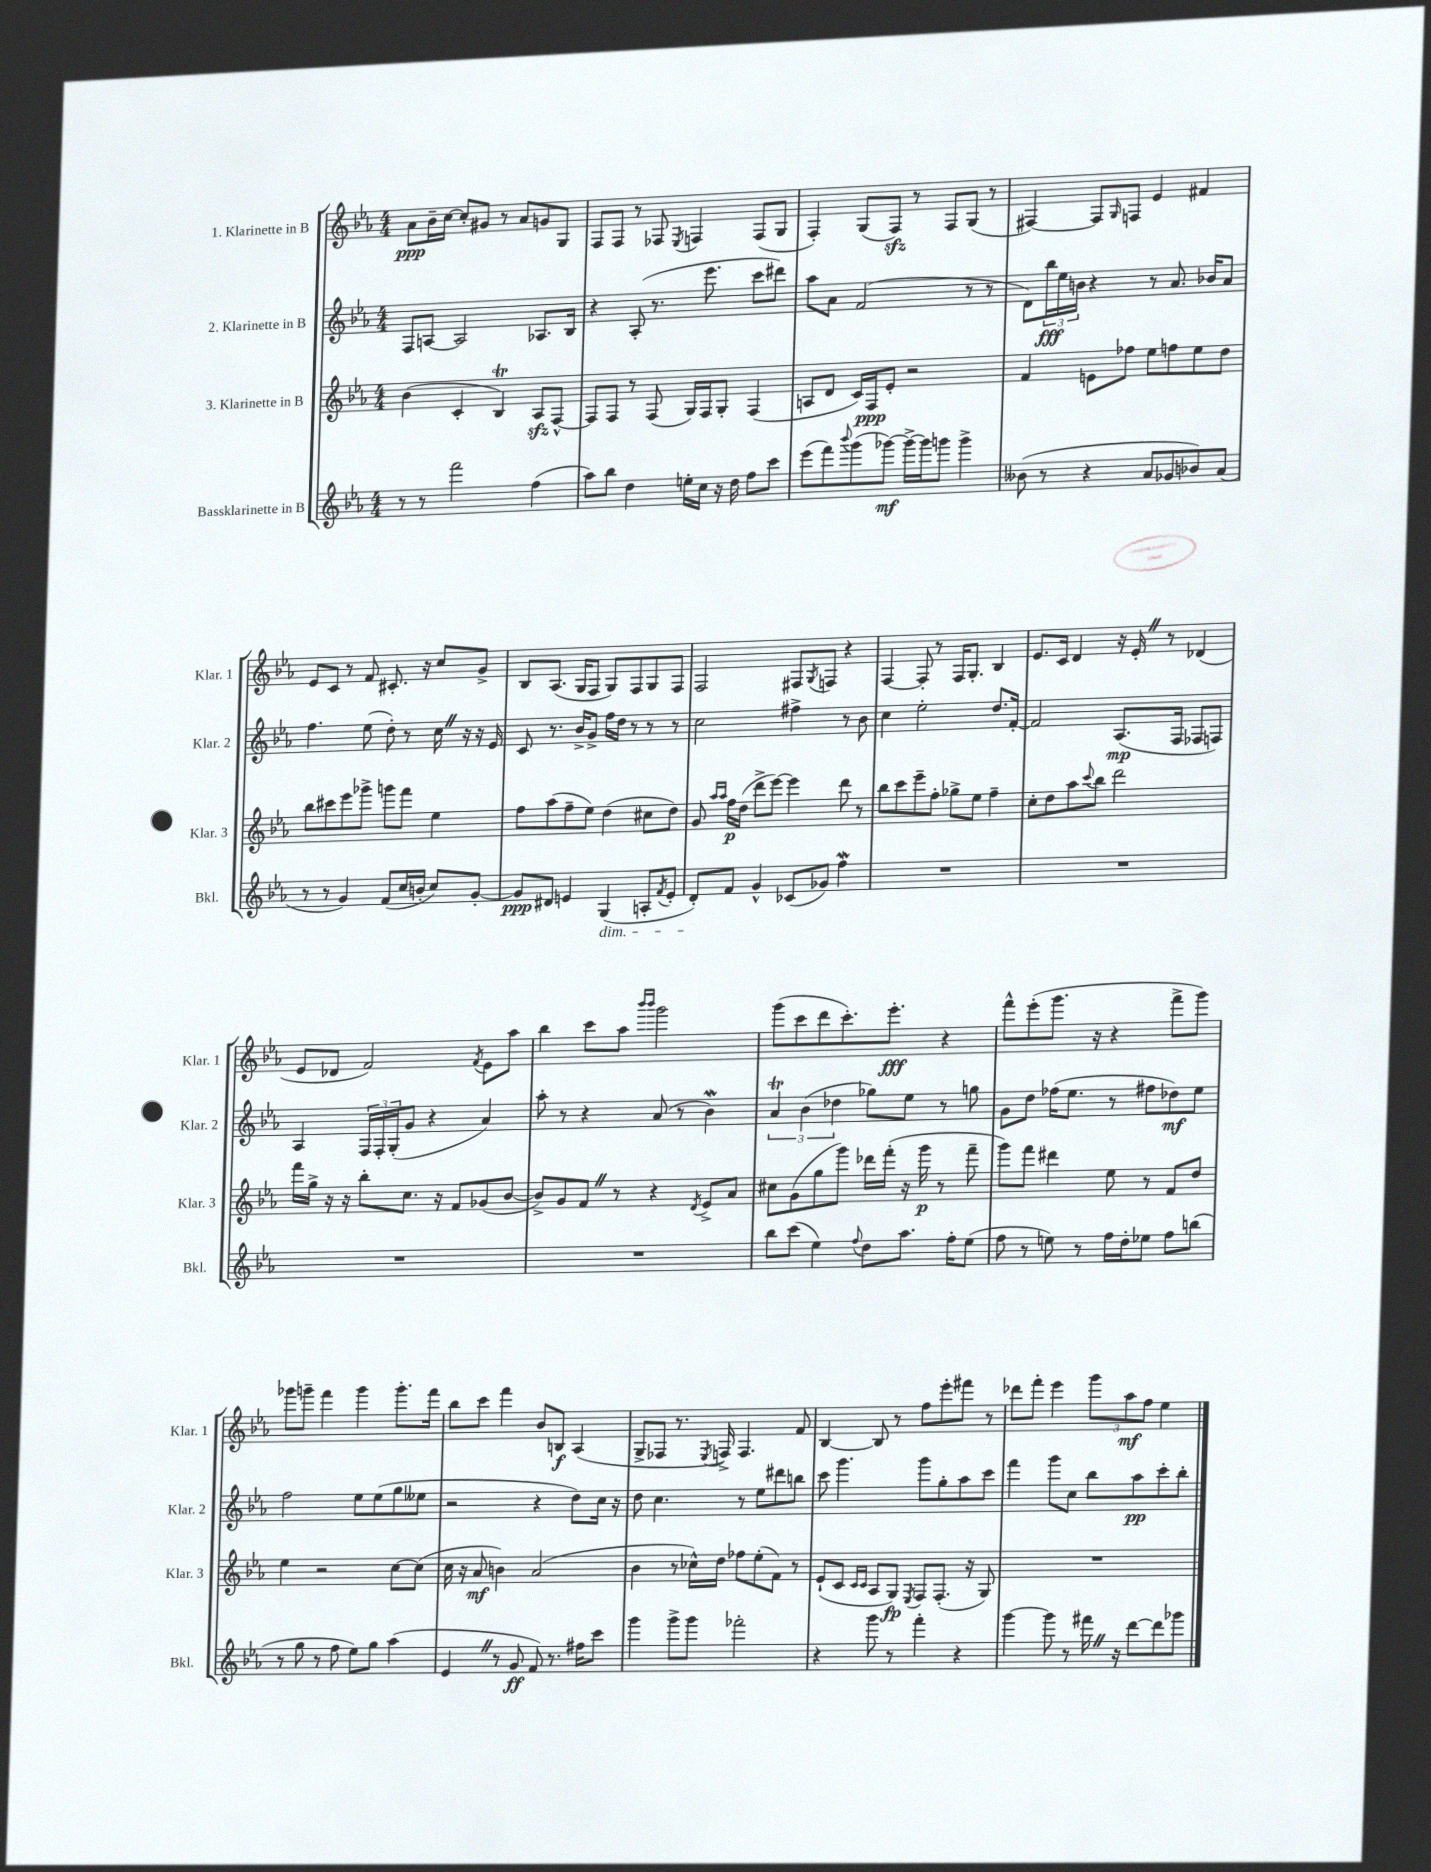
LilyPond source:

<<
\new StaffGroup <<
\new Staff = "s0" \with { instrumentName = "1. Klarinette in B" shortInstrumentName = "Klar. 1" } {
    \clef treble \key ees \major \numericTimeSignature \time 4/4
    aes'8\ppp bes'16-- c''16~ c''8-. gis'8 r8 aes'8 g'8 g8 |
    f8 f8 r8 fes8 \acciaccatura { ees8 } f4 f8( g8 |
    f4-.) g8( f8\sfz) r8 f8 g8( r8 |
    fis4~) fis8 \grace { g16 } f8 ees'4 fis'4 |
    ees'8 c'8 r8 f'8 cis'8.-. r16 c''8 g'8-> |
    bes8 aes8.( g16 f8 g8) f8 g8 f8 |
    f2 fis8 \acciaccatura { g8 } f8 r4 |
    f4~ f8-. r8 f16 g8.-. bes4 |
    ees'8. c'16 d'4 r16 ees'16-. \once \override BreathingSign.text = \markup { \musicglyph "scripts.caesura.straight" } \breathe r8 des'4( |
    ees'8 des'8 f'2) \acciaccatura { f'8 } ees'8 aes''8 |
    bes''4 c'''8 aes''8 \grace { bes'''16 bes'''16 } g'''2 |
    g'''8( c'''8 d'''8 c'''8.-.) ees'''8.-.\fff r4 |
    f'''8-^ ees'''8-.( g'''8. r16 r4 f'''8-> g'''8) |
    ges'''8 g'''8-- f'''4 g'''4 g'''8.-. f'''16 |
    bes''8 c'''8 f'''4 bes'8 b8\f aes4( |
    g8-> fes8 r8. \acciaccatura { ees8 } f16->) f4. f'8 |
    bes4~ bes8 r8 f''8 ees'''8-. fis'''8 r8 |
    des'''8 f'''8-. ees'''4 \tuplet 3/2 { g'''8 aes''8\mf f''8 } ees''4 \bar "|." |
}
\new Staff = "s1" \with { instrumentName = "2. Klarinette in B" shortInstrumentName = "Klar. 2" } {
    \clef treble \key ees \major \numericTimeSignature \time 4/4
    f8 a8~ a2 aes8. bes16 |
    r4 aes8-.( r8. ees'''8. c'''8 dis'''8) |
    aes''8 aes'8 f'2( r8 r8 |
    d'8) \tuplet 3/2 { bes''16\fff ees''16 b'16 } r4 r8 aes'8. bes'16 aes'8 |
    f''4. ees''8( d''8-.) r8 c''16 \once \override BreathingSign.text = \markup { \musicglyph "scripts.caesura.straight" } \breathe r16 r16 ees'16 |
    c'8 r8. bes'16-> g'8-> f''16 d''16 r8 r8 r8 |
    c''2 fis''4-> r8 bes'8 |
    c''4 ees''2-. d''8. f'16~-. |
    f'2 aes8.\mp( f16 fes8 f8) |
    aes4 \tuplet 3/2 { f16 f16-. g16-.( } g'8 r4 aes'4) |
    aes''8-. r8 r4 aes'8( r8 bes'4\mordent) |
    \tuplet 3/2 { aes'4\trill bes'4( des''4 } ges''8) ees''8 r8 g''8 |
    g'8 d''8 fes''16( ees''8. r8 fis''8 des''8\mf) ees''8 |
    f''2 ees''8 ees''8( g''8 eeses''8 |
    r2 r4 d''8) c''16 r16 |
    d''8 c''4. r8 ees''8 dis'''8 b''8 |
    c'''8 g'''4. g'''8 g''8-. aes''8 c'''8 |
    f'''4 g'''8 c''8 bes''8 aes''8\pp c'''8-. bes''8-. \bar "|." |
}
\new Staff = "s2" \with { instrumentName = "3. Klarinette in B" shortInstrumentName = "Klar. 3" } {
    \clef treble \key ees \major \numericTimeSignature \time 4/4
    bes'4( c'4-. bes4\trill) aes8\sfz f8~-^ |
    f8 f8 r8 f8( g16) f16 g8-. f4( |
    a8 d'8 c'16) f16\ppp ees'8-. r2 |
    f'4 e'8 fes''8 ees''8 f''8 ees''8 d''8 |
    bes''8 cis'''8 ees'''8 ges'''8-> g'''8 f'''8 ees''4 |
    f''8 aes''8( f''8-- ees''8) d''4( cis''8 d''8) |
    g'8 \grace { aes''16 aes''16 } f''16\p d''16( d'''8-> ees'''8~) ees'''4 d'''8 r8 |
    bes''8 c'''8 ees'''8-- f''8-. ges''8-> ees''8 f''4-- |
    c''8-. d''8 aes''8 \appoggiatura { c'''8 } bes''8 d'''2 |
    f'''16 g''16-> r16 r16 bes''8-. c''8. r16 f'8 ges'8( bes'8~ |
    bes'8->) g'8 f'8 \once \override BreathingSign.text = \markup { \musicglyph "scripts.caesura.straight" } \breathe r8 r4 \acciaccatura { d'8 } ees'8-> aes'8 |
    cis''8 g'8( g''8 g'''8) des'''16 f'''16-.( r16 g'''16\p r8 f'''8-- |
    g'''8) f'''8 dis'''4 ees''8 r8 f'8 d''8 |
    ees''4 r2 c''8~ c''8( |
    c''16 r16 aes'8\mf b'4) aes'2( |
    bes'4 r8 ces''16-^) d''16 fes''8 ees''8-.( f'8) r8 |
    ees'8-!( c'8 \grace { c'16 c'16 } aes8 g8\fp) \acciaccatura { ees8 } f8 f8.-.( r16 g8) |
    R1 \bar "|." |
}
\new Staff = "s3" \with { instrumentName = "Bassklarinette in B" shortInstrumentName = "Bkl." } {
    \clef treble \key ees \major \numericTimeSignature \time 4/4
    r8 r8 f'''2 f''4( |
    aes''8) bes''8 d''4 e''16-. c''16 r16 d''16 f''8 c'''8 |
    ees'''8( f'''8) \appoggiatura { bes'''8 } g'''8( ges'''8~\mf) ges'''16~-> ges'''16 g'''8 g'''4-> |
    beses'8( r8 r4 aes'8 ges'8 bes'8) aes'8( |
    r8 r8 g'4) f'8( c''16 b'16-. c''8) g'8~-. |
    g'8\ppp dis'8 e'4 g4\dim( a8-. \acciaccatura { f'8 } e'8-. |
    d'8-.\!) f'8 g'4-^ ces'8( ges'8) f''4\mordent |
    R1 |
    R1 |
    R1 |
    R1 |
    bes''8 c'''8( ees''4) \appoggiatura { f''8 } d''8 aes''8. f''16-. ees''8( |
    f''8 r8 e''8) r8 f''16 d''16-. ees''8 f''8 b''8( |
    r8 g''8 r8 f''8 ees''8) g''8 aes''4( |
    ees'4 \once \override BreathingSign.text = \markup { \musicglyph "scripts.caesura.straight" } \breathe r8 g'8\ff f'8) r8. fis''16 c'''8 |
    g'''4 g'''8-> g'''8 fes'''2-. |
    r4 g'''8 r8 f'''4-. r4 |
    g'''4~ g'''8 r8 fis'''16 \once \override BreathingSign.text = \markup { \musicglyph "scripts.caesura.straight" } \breathe r16 d'''8~ d'''8 ges'''8 \bar "|." |
}
>>
>>
\layout { \context { \Score \remove "Bar_number_engraver" } }
